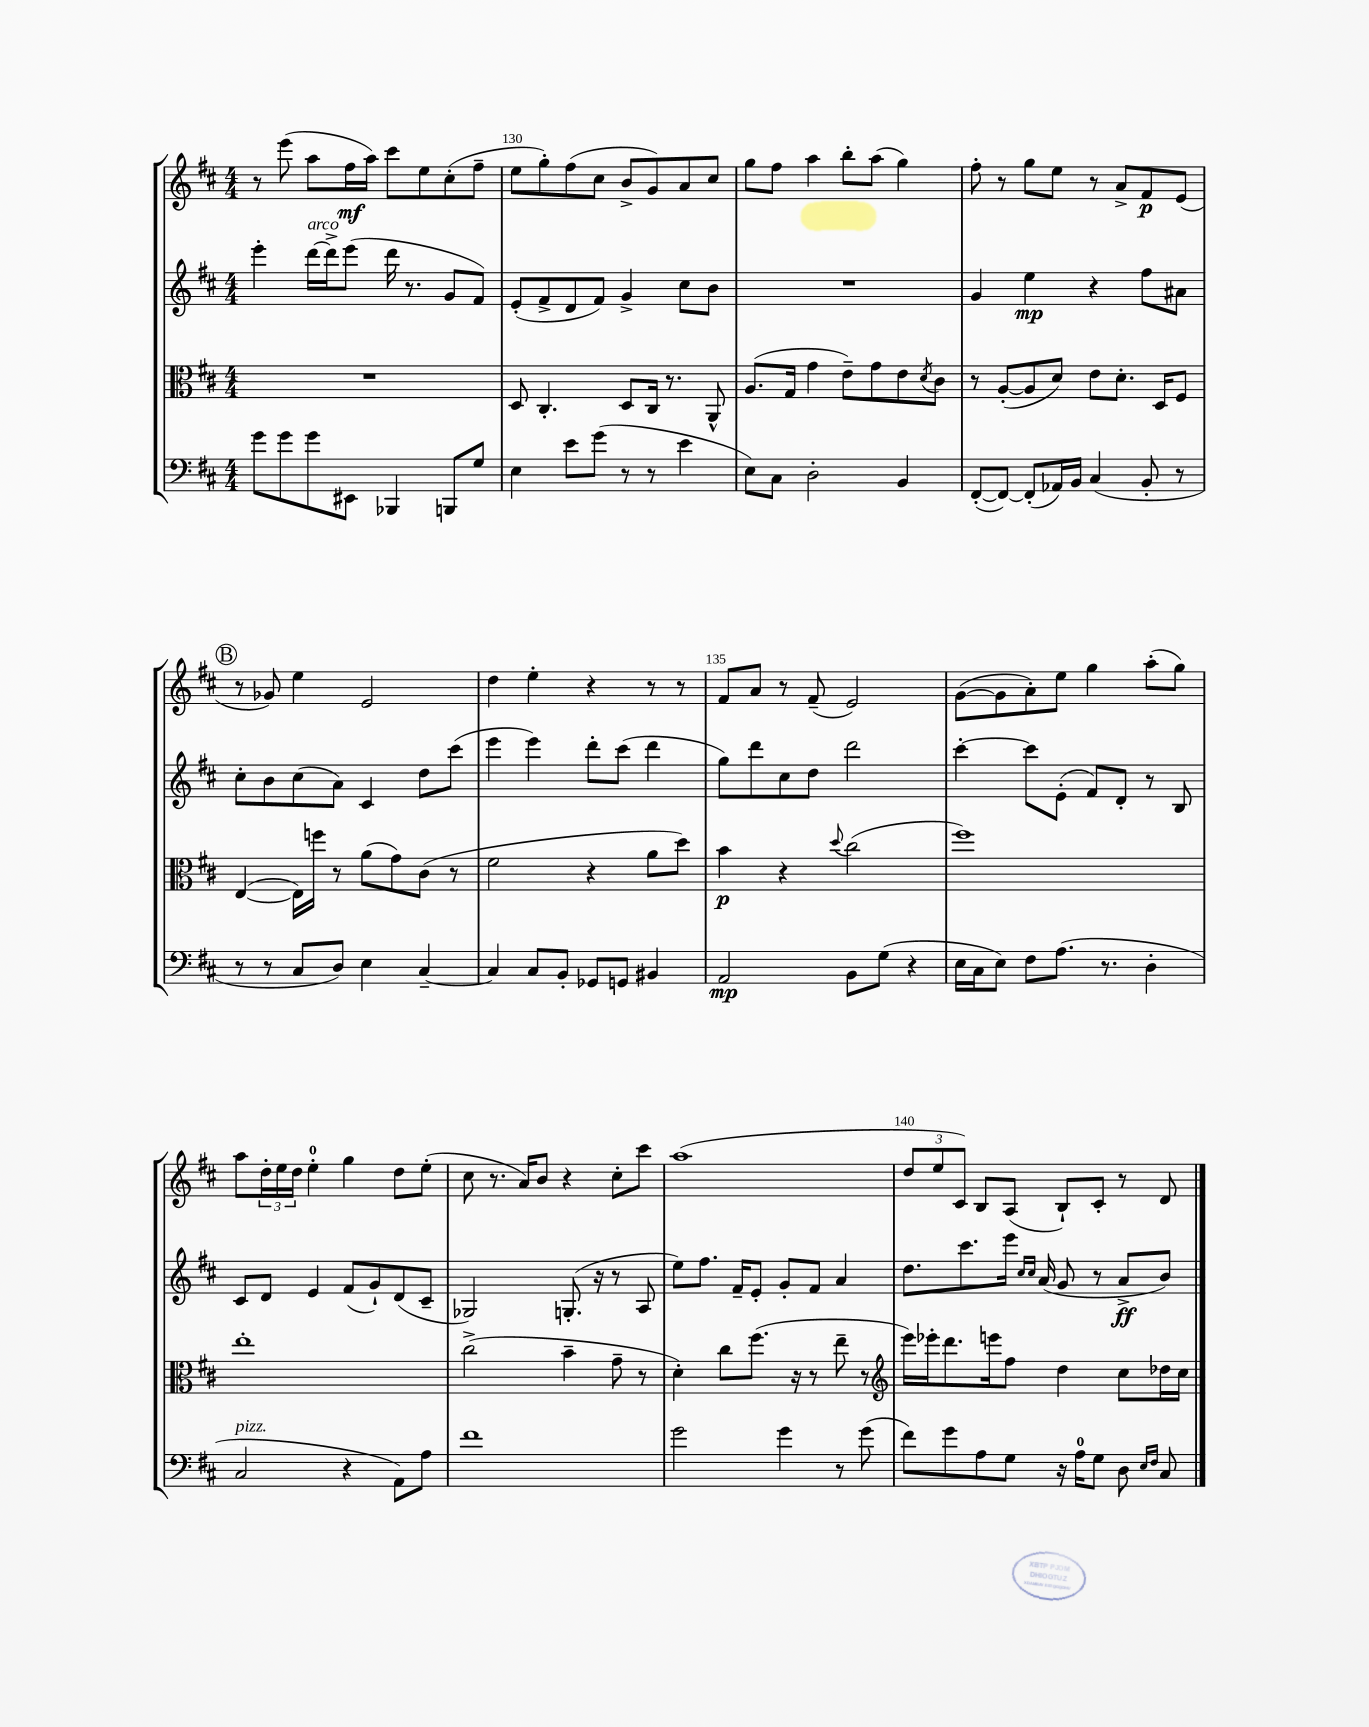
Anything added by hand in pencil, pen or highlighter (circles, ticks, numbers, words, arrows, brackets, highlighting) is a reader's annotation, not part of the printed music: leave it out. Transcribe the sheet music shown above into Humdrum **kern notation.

**kern	**kern	**kern	**kern
*staff4	*staff3	*staff2	*staff1
*clefF4	*clefC3	*clefG2	*clefG2
*k[f#c#]	*k[f#c#]	*k[f#c#]	*k[f#c#]
*M4/4	*M4/4	*M4/4	*M4/4
8g	1r	4eee'	8r
8g	.	.	(8eee
8g	.	[16ddd	8aa
.	.	16ddd^]	.
8EE#	.	(8eee	16ff#
.	.	.	16aa)
4BBB-	.	16ddd	8ccc#
.	.	8.r	.
.	.	.	8ee
8BBB	.	8g	(8cc#'
8G	.	8f#)	8ff#~
=	=	=	=
4E	8D	(8e'	8ee
.	4.C#'	8f#^	8gg')
8e	.	8d	(8ff#
(8g	.	8f#)	8cc#
8r	8D	4g^	8b^
8r	16C#	.	8g)
.	8.r	.	.
4e	.	8cc#	8a
.	8AA^^	8b	8cc#
=	=	=	=
8E)	(8.A	1r	8gg
8C#	.	.	8ff#
.	16G	.	.
2D'	4g	.	4aa
.	8e~)	.	8bb'
.	8g	.	(8aa
4BB	8e	.	4gg)
.	8qd	.	.
.	8c#	.	.
=	=	=	=
([8FF#'	8r	4g	8ff#'
8FF#_)	([8A'	.	8r
(8FF#']	8A]	4ee	8gg
16AA-)	8d)	.	8ee
16BB	.	.	.
(4C#	8e	4r	8r
.	8.d'	.	8a^
8BB'	.	8ff#	8f#
.	16D	.	.
8r	8F#	8a#	(8e
=	=	=	=
8r	([4E	8cc#'	8r
8r	.	8b	8g-)
8C#	16E])	(8cc#	4ee
.	16ff	.	.
8D)	8r	8a)	.
4E	(8a	4c#	2e
.	8g)	.	.
[4C#~	(8c#	8dd	.
.	8r	(8ccc#	.
=	=	=	=
4C#]	2f#	4eee	4dd
8C#	.	4eee)	4ee'
8BB'	.	.	.
8GG-	4r	8ddd'	4r
8GG	.	(8ccc#	.
4BB#	8a	4ddd	8r
.	8dd)	.	8r
=	=	=	=
2AA	4b	8gg)	8f#
.	.	8ddd	8a
.	4r	8cc#	8r
.	.	8dd	(8f#~
.	8qqdd	.	.
8BB	(2cc#	2ddd	2e)
(8G	.	.	.
4r	.	.	.
=	=	=	=
16E	1ff#)	[4ccc#'	([8g
16C#	.	.	.
8E)	.	.	8g]
8F#	.	8ccc#]	8a')
(8.A	.	(8e'	8ee
.	.	8f#)	4gg
8.r	.	.	.
.	.	8d'	.
4D'	.	8r	(8aa'
.	.	8B	8gg)
=	=	=	=
2C#	1ee'	8c#	8aa
.	.	8d	24dd'
.	.	.	24ee
.	.	.	24dd
.	.	4e	4ee'
4r	.	(8f#	4gg
.	.	8g`)	.
8AA)	.	(8d	8dd
8A	.	8c#~	(8ee'
=	=	=	=
1f#	(2cc#^	2G-)	8cc#
.	.	.	8.r
.	.	.	16a)
.	.	.	8b
.	4b~	(8.G'	4r
.	.	16r	.
.	8g~	8r	8cc#'
.	8r	8A	8ccc#
=	=	=	=
2g	4d')	8ee)	(1aa
.	.	8.ff#	.
.	8cc#	.	.
.	.	16f#~	.
.	(8.ff#	8e'	.
4g	.	8g'	.
.	16r	.	.
.	8r	8f#	.
8r	8ee~	4a	.
(8g	8r	.	.
=	=	=	=
*	*clefG2	*	*
8f#)	16eee)	8.dd	12dd
.	16eee-'	.	.
.	.	.	12ee
8g	8.ddd	.	.
.	.	.	12c#)
.	.	8.ccc#	.
8A	.	.	8B
.	16eee	.	.
8G	8ff#	16eee	(8A
.	.	16qqcc#	.
.	.	16qqcc#	.
.	.	(16a	.
16r	4dd	8g	8B`)
16A	.	.	.
8G	.	8r	8c#'
8D	8cc#	8a^	8r
16qqE	.	.	.
16qqF#	.	.	.
8C#	16dd-	8b)	8d
.	16cc#	.	.
==	==	==	==
*-	*-	*-	*-
